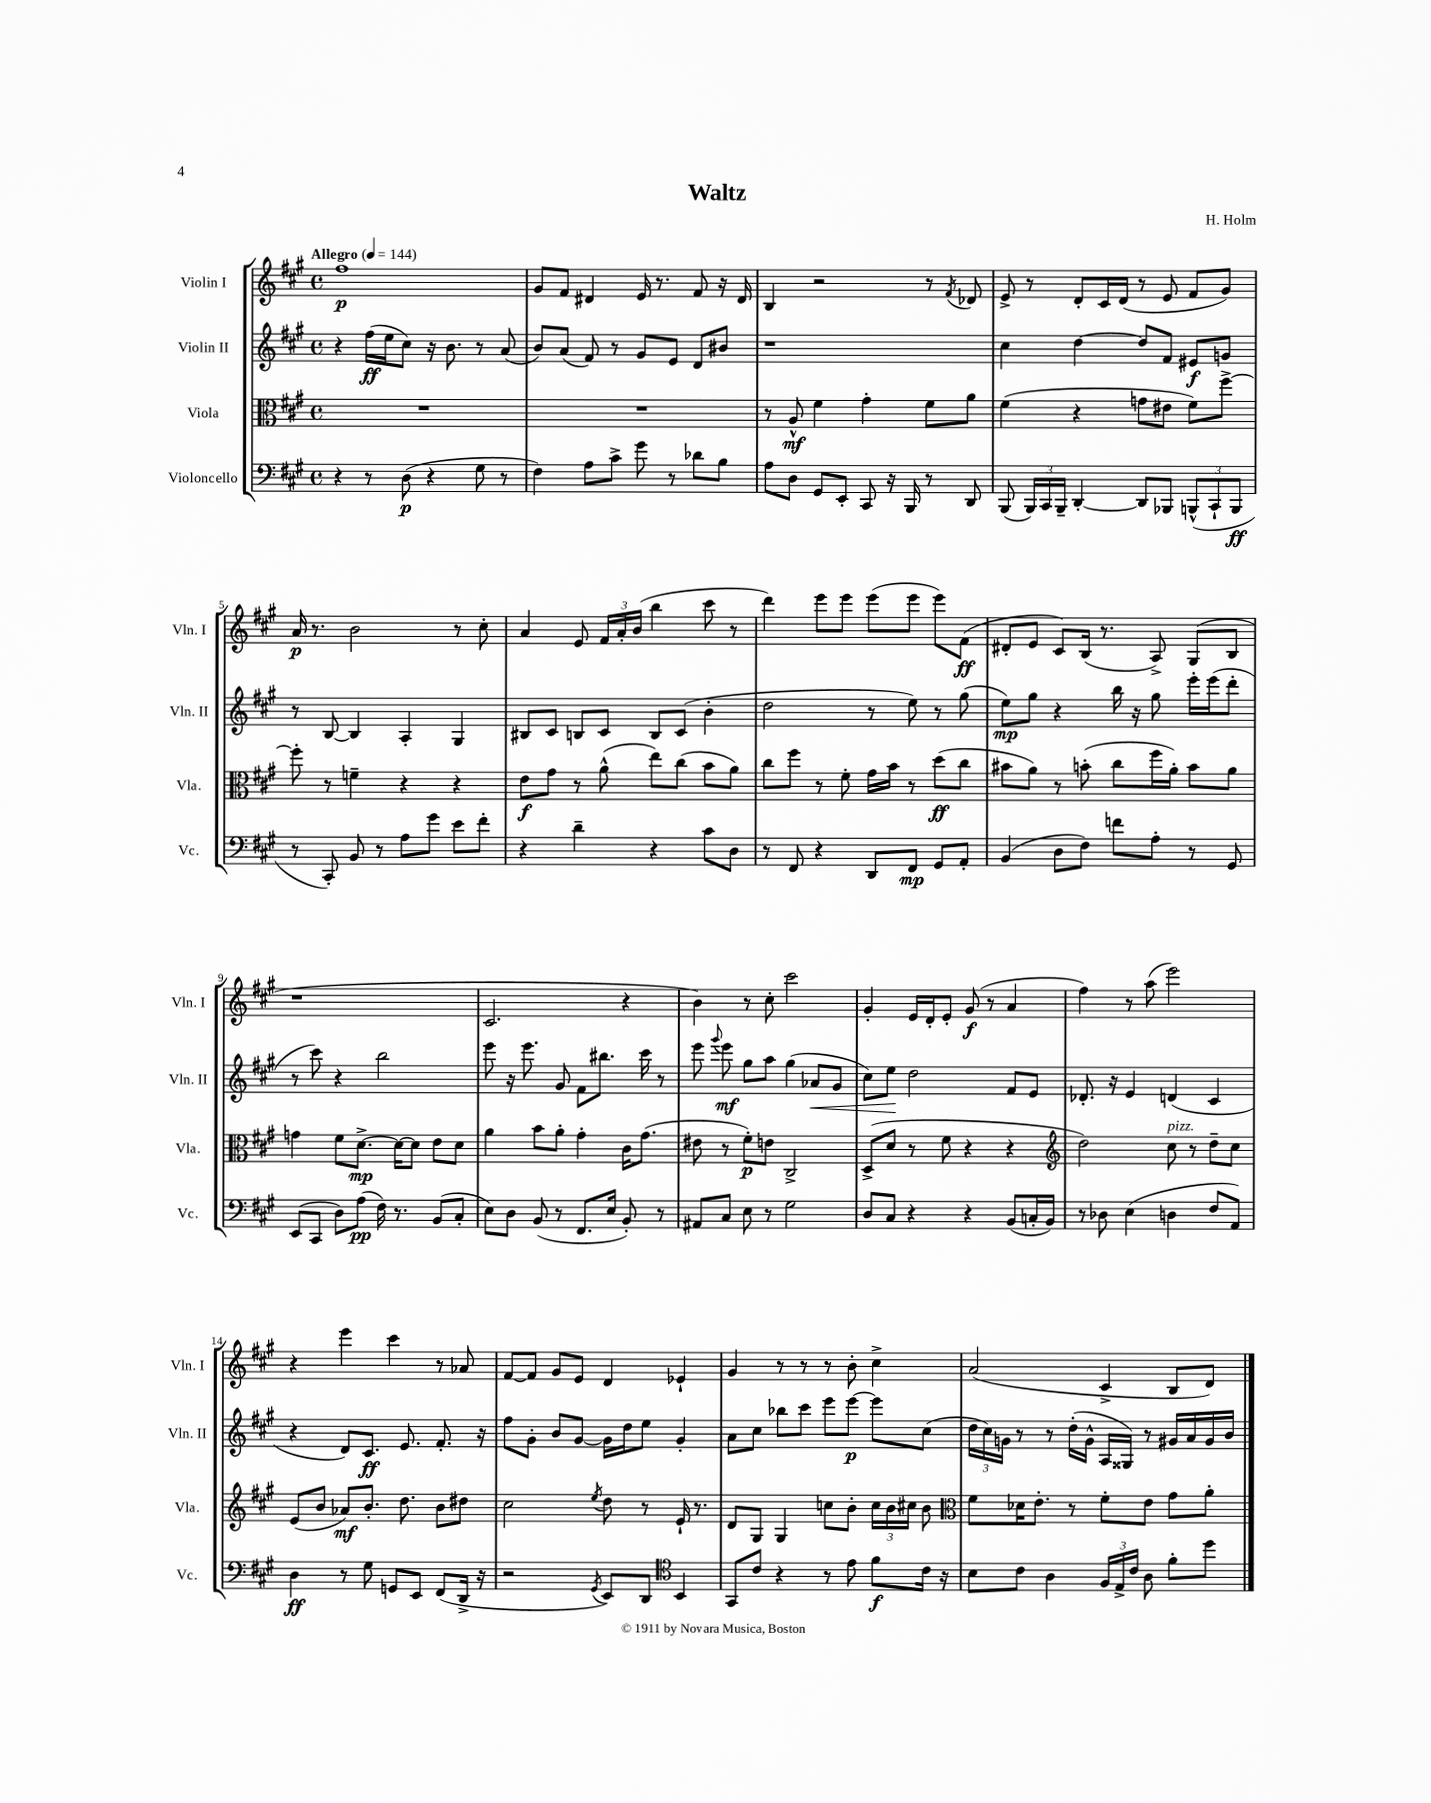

**kern	**kern	**kern	**kern
*staff4	*staff3	*staff2	*staff1
*clefF4	*clefC3	*clefG2	*clefG2
*k[f#c#g#]	*k[f#c#g#]	*k[f#c#g#]	*k[f#c#g#]
*M4/4	*M4/4	*M4/4	*M4/4
*met(c)	*met(c)	*met(c)	*met(c)
*MM144	*MM144	*MM144	*MM144
4r	1r	4r	1ff#
8r	.	(16ff#	.
.	.	16ee	.
(8D	.	8cc#)	.
4r	.	16r	.
.	.	8.b	.
8G#	.	8r	.
8r	.	(8a	.
=	=	=	=
4F#)	1r	8b)	8g#
.	.	(8a	8f#
8A	.	8f#)	4d#
8c#^	.	8r	.
8g#	.	8g#	16e
.	.	.	8.r
8r	.	8e	.
8d-	.	8d	8f#
8B	.	8b#	16r
.	.	.	16d#
=	=	=	=
8A	8r	1r	4B
8D	8A^^	.	.
8GG#	4f#	.	2r
8EE'	.	.	.
8CC#	4g#'	.	.
16r	.	.	.
16BBB	.	.	.
8r	8f#	.	8r
.	.	.	8qf#
8DD	8a	.	8d-
=	=	=	=
(8BBB	(4f#	4cc#	8e^
24BBB)	.	.	8r
24CC#	.	.	.
24BBB~	.	.	.
[4DD'	4r	[4dd	8d'
.	.	.	16c#
.	.	.	(16d
8DD]	8g	8dd]	8r
8BBB-	8e#	8f#	8e
(12BBB^^	8f#)	8e#	8f#
12CC#`	.	.	.
.	[8ff#^	8g	8g#)
12BBB	.	.	.
=	=	=	=
8r	8ff#']	8r	16a
.	.	.	8.r
8CC#')	8r	[8B	.
8BB	4f~	4B]	2b
8r	.	.	.
8A	4r	4A'	.
8g#	.	.	.
8e	4r	4G#	8r
8f#'	.	.	8cc#'
=	=	=	=
4r	8e	8B#	4a
.	8g#	8c#	.
4d~	8r	8B	8e
.	(8a^^	8c#	24f#
.	.	.	24a'
.	.	.	(24b
4r	8ee)	8B	4bb
.	(8cc#	(8c#	.
8c#	8b	4b'	8ccc#
8D	8a)	.	8r
=	=	=	=
8r	8cc#	2dd	4ddd)
8FF#	8ff#	.	.
4r	8r	.	8eee
.	8f#'	.	8eee
8DD	16g#	8r	(8eee
.	16b	.	.
8FF#	8r	8ee)	8eee
8GG#	(8dd	8r	8eee)
8AA'	8cc#	(8gg#	(8f#
=	=	=	=
(4BB	8b#	8ee)	8d#'
.	8a)	8gg#	8e
8D	8r	4r	8c#)
8F#)	(8b'	.	(16B
.	.	.	8.r
8f	8cc#	16bb	.
.	.	16r	.
8A'	16ff#	8gg#	8A^)
.	16a')	.	.
8r	8b	16eee'	(8G#
.	.	(16eee	.
8GG#	8a	8ddd'	8B
=	=	=	=
(8EE	4g	8r	1r
8CC#	.	8ccc#)	.
8D)	8f#	4r	.
(8A	[8.d^	.	.
16F#)	.	2bb	.
8.r	16d_	.	.
.	8d]	.	.
(8BB	8e	.	.
8C#'	8d	.	.
=	=	=	=
8E)	4a	8eee	2.c#
8D	.	16r	.
.	.	8.eee	.
(8BB	8b	.	.
8r	8a'	8g#	.
8.FF#	4g#'	8f#	.
.	.	8.bb#	.
16E	.	.	.
8BB')	16c#	.	4r
.	(8.g#	16ccc#	.
8r	.	8r	.
=	=	=	=
8AA#	8e#	8eee	4b)
.	.	8qqggg#	.
8C#	8r	8eee	.
8E	8f#')	8gg#	8r
8r	8e	8aa	8cc#'
2G#	2C#^	(4gg#	2ccc#
.	.	8a-	.
.	.	8g#	.
=	=	=	=
8D	(8D^	8cc#)	4g#'
8C#	8d	8ee	.
4r	8r	2dd	16e
.	.	.	16d'
.	8f#	.	8e'
4r	4r	.	(8g#
.	.	.	8r
(8BB	4r	8f#	4a
16C'	.	8e	.
16BB)	.	.	.
=	=	=	=
*	*clefG2	*	*
8r	2dd)	8.d-'	4ff#)
8D-	.	.	.
.	.	16r	.
(4E	.	4e	8r
.	.	.	(8aa
4D	8cc#	(4d	2eee)
.	8r	.	.
8F#	8dd~	4c#	.
8AA)	8cc#	.	.
=	=	=	=
4D	(8e	4r	4r
.	8b	.	.
8r	8a-)	8d)	4eee
8G#	8.b'	8.c#	.
8GG	.	.	4ccc#
.	8.dd	8.e	.
8EE	.	.	.
(8FF#	8b	8.f#'	8r
16DD^	8dd#	.	8a-
16r	.	16r	.
=	=	=	=
2r	2cc#	8ff#	[8f#
.	.	8g#'	8f#]
.	.	8b	8g#
.	.	[8g#	8e
8qGG#	8qee	.	.
8EE)	8dd	16g#]	4d
.	.	16dd	.
8DD	8r	8ee	.
*clefC4	*	*	*
4BB	16e`	4g#'	4e-`
.	8.r	.	.
=	=	=	=
8GG#	8d	8a	4g#
8c#	8G#	8cc#	.
4r	4G#	8bb-	8r
.	.	8ccc#	8r
8r	8cc	8eee	8r
8e	8b'	[8eee	8b'
8f#	24cc	8eee]	4cc#^
.	24b	.	.
.	24cc#	.	.
16c#	8b	(8cc#	.
16r	.	.	.
=	=	=	=
*	*clefC3	*	*
8B	8f#	24dd	(2a
.	.	24cc#)	.
.	.	24g	.
8c#	16d-	8r	.
.	8.e'	.	.
4A	.	8r	.
.	8r	(16dd'	.
.	.	16g^^	.
24F#	8f#'	16A	4c#^
24E^	.	.	.
.	.	16G##)	.
24c#	.	.	.
8A	8e	8r	.
8f#'	8g#	16g#	8B
.	.	16a	.
8dd	8a'	16g#	8d)
.	.	16b	.
==	==	==	==
*-	*-	*-	*-
